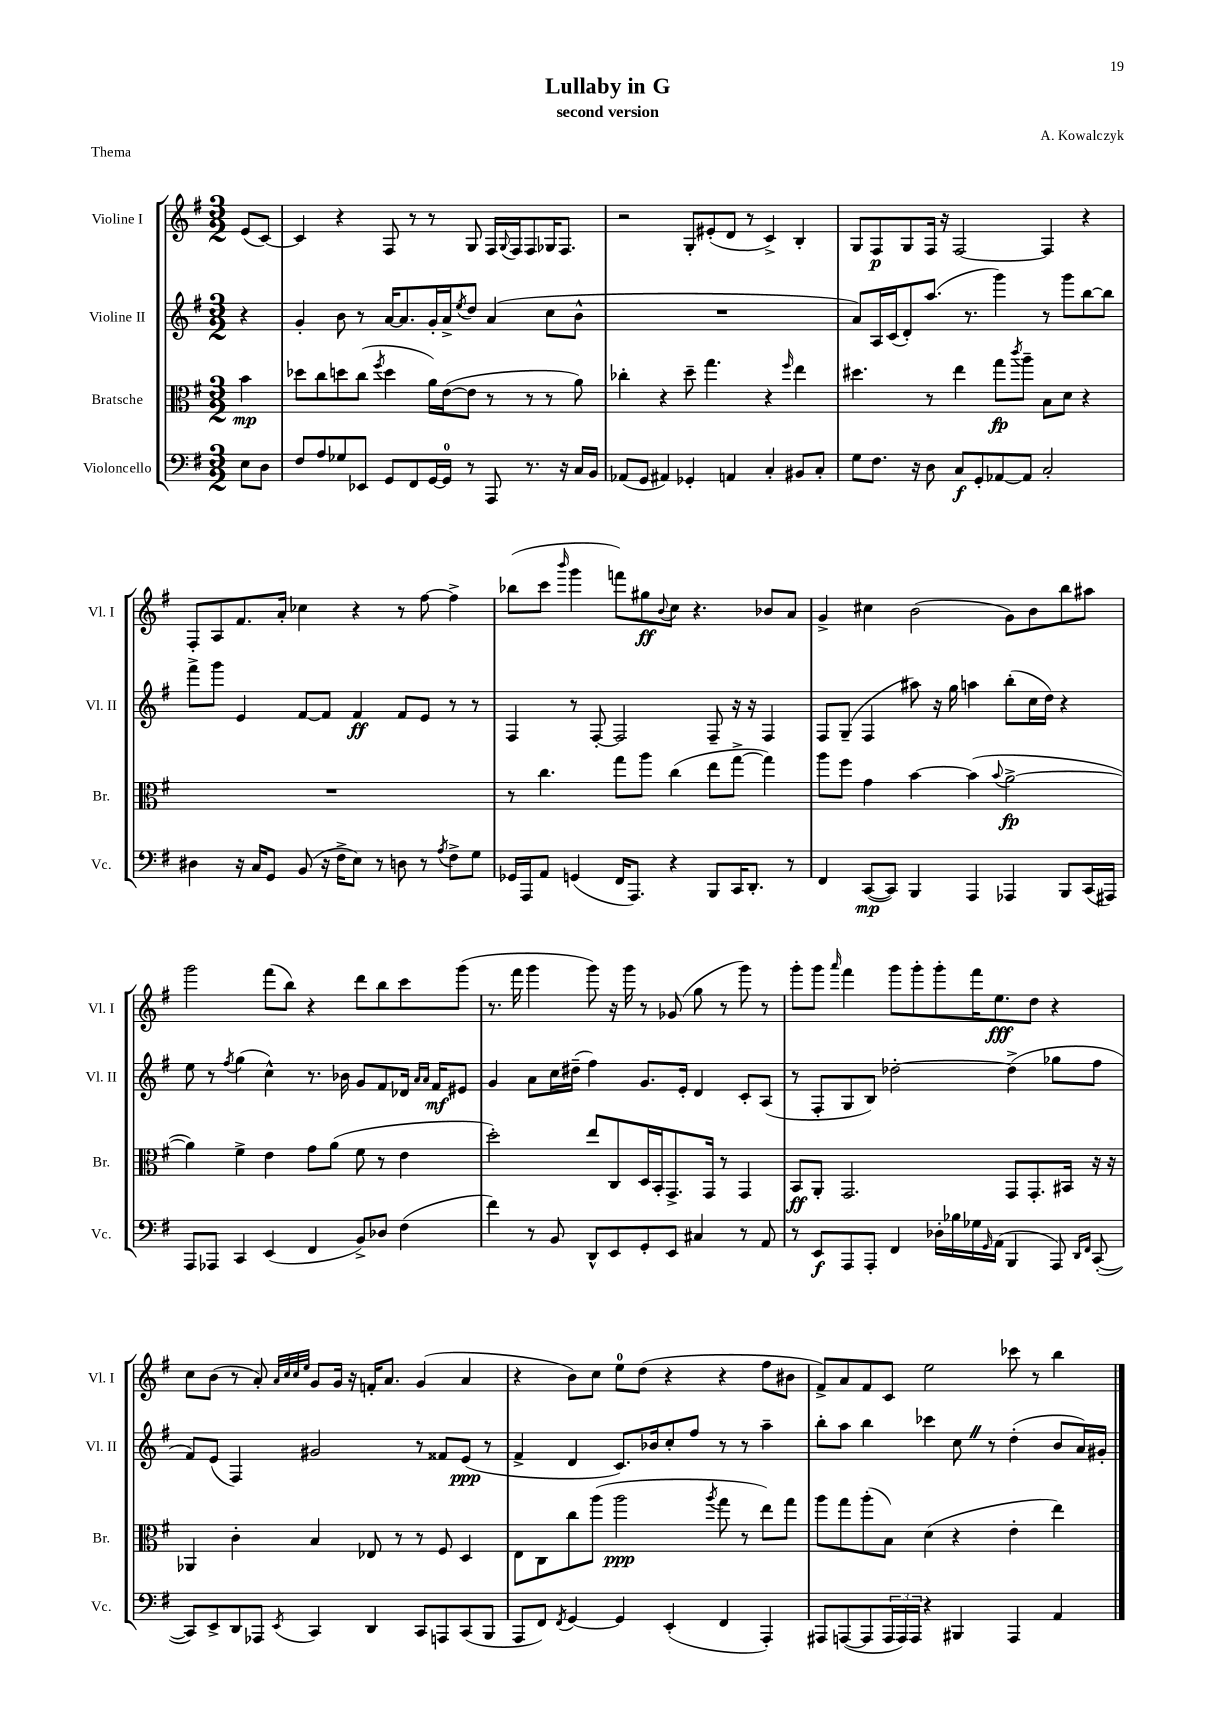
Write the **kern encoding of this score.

**kern	**dynam	**kern	**dynam	**kern	**dynam	**kern	**dynam
*part4	*part4	*part3	*part3	*part2	*part2	*part1	*part1
*staff4	*staff4	*staff3	*staff3	*staff2	*staff2	*staff1	*staff1
*I"Violoncello	*	*I"Bratsche	*	*I"Violine II	*	*I"Violine I	*
*I'Vc.	*	*I'Br.	*	*I'Vl. II	*	*I'Vl. I	*
*clefF4	*	*clefC3	*	*clefG2	*	*clefG2	*
*k[f#]	*	*k[f#]	*	*k[f#]	*	*k[f#]	*
*M3/2	*	*M3/2	*	*M3/2	*	*M3/2	*
=	=	=	=	=	=	=	=
8E\L	.	4b\	mp	4r	.	(8e/L	.
8D\J	.	.	.	.	.	[8c/J)	.
=1	=1	=1	=1	=1	=1	=1	=1
8F#/L	.	8dd-X\L	.	4g'/	.	4c/]	.
8A/	.	8cc\	.	.	.	.	.
8G-X/	.	8ddn\	.	8b\	.	4r	.
8EE-X/J	.	(8cc\J	.	8r	.	.	.
.	.	8qff#/	.	.	.	.	.
8GG/L	.	4dd\	.	[16a/KL	.	8F#/	.
.	.	.	.	8.a/]	.	.	.
8FF#/	.	.	.	.	.	8r	.
[16GG/L	.	16a\LL)	.	16g'/L	.	8r	.
16GG/JJ]	.	([16e\J	.	16a^/J	.	.	.
.	.	.	.	8qee/	.	.	.
8r	.	8e\J]	.	8dd/J	.	8G/	.
8AAA/	.	8r	.	(4a/	.	16F#/LL	.
.	.	.	.	.	.	8qqG/	.
.	.	.	.	.	.	16F#/J	.
8.r	.	8r	.	.	.	8F#/	.
.	.	8r	.	8cc\L	.	16G-X/K	.
16r	.	.	.	.	.	8.F#/J	.
16C/LL	.	8a\)	.	8b^^\J	.	.	.
16BB/JJ	.	.	.	.	.	.	.
=2	=2	=2	=2	=2	=2	=2	=2
(8AA-X/L	.	4cc-X'\	.	1.r	.	2r	.
8GG/J	.	.	.	.	.	.	.
4AA#X/)	.	4r	.	.	.	.	.
4GG-X'/	.	8dd~\	.	.	.	8G'/L	.
.	.	4.gg\	.	.	.	(8e#X'/	.
4AAn/	.	.	.	.	.	8d/J	.
.	.	.	.	.	.	8r	.
4C'/	.	4r	.	.	.	4c^/)	.
.	.	16qqff#/	.	.	.	.	.
8BB#X/L	.	4ee\	.	.	.	4B'/	.
8C'/J	.	.	.	.	.	.	.
=3	=3	=3	=3	=3	=3	=3	=3
8G\L	.	4.dd#X\	.	8a/L)	.	8G/L	.
8.F#\J	.	.	.	16A/L	.	8F#/	p
.	.	.	.	(16c/J	.	.	.
.	.	.	.	8d'/)	.	8G/	.
16r	.	.	.	.	.	.	.
8D\	.	8r	.	(8.aa/J	.	16F#/Jk	.
.	.	.	.	.	.	16r	.
8C/L	f	4ee\	.	.	.	[2F#/	.
.	.	.	.	8.r	.	.	.
8GG'/	.	.	.	.	.	.	.
[8AA-X/	.	8gg\L	fp	4ggg\)	.	.	.
.	.	8qccc/	.	.	.	.	.
8AA-/J]	.	8aa~\J	.	.	.	.	.
2C'/	.	8B\L	.	8r	.	4F#/]	.
.	.	8d\J	.	8ggg\L	.	.	.
.	.	4r	.	[8bb\	.	4r	.
.	.	.	.	8bb\J]	.	.	.
!!LO:LB:g=z
=4	=4	=4	=4	=4	=4	=4	=4
4D#X\	.	1.r	.	8fff#^\L	.	8F#'/L	.
.	.	.	.	8ggg\J	.	8A/	.
16r	.	.	.	4e/	.	8.f#/	.
16C/KL	.	.	.	.	.	.	.
8GG/J	.	.	.	.	.	.	.
.	.	.	.	.	.	16a'/Jk	.
(8BB/	.	.	.	[8f#/L	.	4cc-X\	.
16r	.	.	.	8f#/J]	.	.	.
16F#^\KL	.	.	.	.	.	.	.
8E\J)	.	.	.	4f#/	ff	4r	.
8r	.	.	.	.	.	.	.
8Dn\	.	.	.	8f#/L	.	8r	.
8r	.	.	.	8e/J	.	[8ff#\	.
8qA/	.	.	.	.	.	.	.
8F#^\L	.	.	.	8r	.	4ff#^\]	.
8G\J	.	.	.	8r	.	.	.
=5	=5	=5	=5	=5	=5	=5	=5
16GG-X/LL	.	8r	.	4F#/	.	(8bb-X\L	.
16AAA/J	.	.	.	.	.	.	.
8AA/J	.	4.cc\	.	.	.	8ccc\J	.
.	.	.	.	.	.	16qqbbb/	.
(4GGn/	.	.	.	8r	.	4ggg\	.
.	.	.	.	[8F#'/	.	.	.
16FF#/KL	.	8gg\L	.	2F#/]	.	8fffn\L)	.
8.AAA/J)	.	.	.	.	.	.	.
.	.	8aa\J	.	.	.	8gg#X\	ff
.	.	.	.	.	.	8qqb/	.
4r	.	(4cc\	.	.	.	8cc\J	.
.	.	.	.	.	.	4.r	.
8BBB/L	.	8ee\L	.	8F#~/	.	.	.
16CC/K	.	[8gg^\J	.	16r	.	.	.
8.DD'/J	.	.	.	16r	.	.	.
.	.	4gg\])	.	4F#/	.	8b-X/L	.
8r	.	.	.	.	.	8a/J	.
=6	=6	=6	=6	=6	=6	=6	=6
4FF#/	.	8aa\L	.	8F#/L	.	4g^/	.
.	.	8ff#\J	.	(8G~/J	.	.	.
([8CC/L	mp	4g\	.	4F#/	.	4cc#X\	.
8CC/J])	.	.	.	.	.	.	.
4BBB/	.	[4b\	.	8aa#X\)	.	(2b\	.
.	.	.	.	16r	.	.	.
.	.	.	.	16gg\	.	.	.
4AAA/	.	(4b\]	.	4aan\	.	.	.
.	.	8qqb/	.	.	.	.	.
4AAA-X/	.	[2a^\	fp	(8bb'\L	.	8g\L)	.
.	.	.	.	16cc\L	.	8b\	.
.	.	.	.	16dd\JJ)	.	.	.
8BBB/L	.	.	.	4r	.	8bb\	.
(16CC/L	.	.	.	.	.	8aa#X\J	.
16AAA#X/JJ)	.	.	.	.	.	.	.
!!LO:LB:g=z
=7	=7	=7	=7	=7	=7	=7	=7
8AAA/L	.	4a\])	.	8ee\	.	2ggg\	.
8AAA-X/J	.	.	.	8r	.	.	.
.	.	.	.	8qff#/	.	.	.
4CC/	.	4f#^\	.	(4gg\	.	.	.
(4EE/	.	4e\	.	4cc^^\)	.	(8fff#\L	.
.	.	.	.	.	.	8bb\J)	.
4FF#/	.	8g\L	.	8.r	.	4r	.
.	.	(8a\J	.	.	.	.	.
.	.	.	.	16b-X\	.	.	.
8BB^/L)	.	8f#\	.	8g/L	.	8ddd\L	.
8D-X/J	.	8r	.	8f#/	.	8bb\	.
(4F#\	.	4e\	.	16d-X/Jk	.	8ccc\	.
.	.	.	.	16qqa/LL	.	.	.
.	.	.	.	16qqa/JJ	.	.	.
.	.	.	.	16f#/KL	mf	.	.
.	.	.	.	8e#X/J	.	(8ggg\J	.
=8	=8	=8	=8	=8	=8	=8	=8
4f#\)	.	2dd'\)	.	4g/	.	8.r	.
.	.	.	.	.	.	16fff#\	.
8r	.	.	.	8a\L	.	4ggg\	.
8BB/	.	.	.	16cc\L	.	.	.
.	.	.	.	(16dd#X~\JJ	.	.	.
8DD^^/L	.	8ee/L	.	4ff#\)	.	8ggg\)	.
8EE/	.	8C/	.	.	.	16r	.
.	.	.	.	.	.	16ggg\	.
8GG'/	.	16D/L	.	8.g/L	.	8r	.
.	.	16BB'/J	.	.	.	.	.
8EE/J	.	8.GG^/	.	.	.	(8g-X/	.
.	.	.	.	16e'/Jk	.	.	.
4C#X/	.	.	.	4d/	.	8gg\	.
.	.	16GG/Jk	.	.	.	.	.
.	.	8r	.	.	.	8r	.
8r	.	4GG/	.	8c'/L	.	8ggg\)	.
8AA/	.	.	.	(8A/J	.	8r	.
=9	=9	=9	=9	=9	=9	=9	=9
8r	.	8BB/L	ff	8r	.	8ggg'\L	.
8EE/L	f	8AA'/J	.	8F#'/L	.	8ggg\J	.
.	.	.	.	.	.	16qqaaa/	.
8AAA/	.	2.GG/	.	8G/	.	4fff#\	.
8AAA'/J	.	.	.	8B/J)	.	.	.
4FF#/	.	.	.	[2dd-X'\	.	8ggg\L	.
.	.	.	.	.	.	8ggg'\	.
16D-X'\LL	.	.	.	.	.	8ggg'\	.
16B-X\	.	.	.	.	.	.	.
16G-X\	.	.	.	.	.	16fff#\K	.
16qqGG/	.	.	.	.	.	.	.
(16AA\JJ	.	.	.	.	.	8.ee\	fff
4BBB/	.	8GG/L	.	(4dd-^\]	.	.	.
.	.	8.GG'/	.	.	.	8dd\J	.
8AAA/)	.	.	.	8gg-X\L	.	4r	.
.	.	16BB#X/Jk	.	.	.	.	.
16qqDD/LL	.	.	.	.	.	.	.
16qqFF#/JJ	.	.	.	.	.	.	.
([8CC'/	.	16r	.	8ff#\J	.	.	.
.	.	16r	.	.	.	.	.
!!LO:LB:g=z
=10	=10	=10	=10	=10	=10	=10	=10
8CC/L])	.	4AA-X/	.	8f#/L)	.	8cc\L	.
8EE^/	.	.	.	(8e/J	.	(8b\J	.
8DD/	.	4c'\	.	4F#/)	.	8r	.
8AAA-X/J	.	.	.	.	.	8a'/)	.
.	.	.	.	.	.	32qqa/LLL	.
.	.	.	.	.	.	32qqcc/	.
.	.	.	.	.	.	32qqcc/	.
8qEE/	.	.	.	.	.	32qqee/JJJ	.
4CC/	.	4B/	.	2g#X/	.	8g/L	.
.	.	.	.	.	.	16g/Jk	.
.	.	.	.	.	.	16r	.
4DD/	.	8E-X/	.	.	.	16fn'/KL	.
.	.	.	.	.	.	8.a/J	.
.	.	8r	.	.	.	.	.
8CC/L	.	8r	.	8r	.	(4g/	.
8AAAn/	.	8F#/	.	8f##X/L	.	.	.
(8CC/	.	4D/	.	(8e/J	ppp	4a/	.
8BBB/J	.	.	.	8r	.	.	.
=11	=11	=11	=11	=11	=11	=11	=11
8AAA/L	.	8E\L	.	4f#^/	.	4r	.
8FF#/J)	.	8C\	.	.	.	.	.
8qFF#/	.	.	.	.	.	.	.
[4GG/	.	8cc\	.	4d/	.	8b\L)	.
.	.	(8aa\J	.	.	.	8cc\J	.
4GG/]	.	2aa\	ppp	8.c/L)	.	8ee\L	.
.	.	.	.	.	.	(8dd\J	.
.	.	.	.	16b-X/k	.	.	.
(4EE'/	.	.	.	8cc'/	.	4r	.
.	.	.	.	8ff#/J	.	.	.
.	.	8qaa/	.	.	.	.	.
4FF#/	.	8gg\	.	8r	.	4r	.
.	.	8r	.	8r	.	.	.
4AAA'/)	.	8ee\L)	.	4aa~\	.	8ff#\L	.
.	.	8gg\J	.	.	.	8b#X\J	.
=12	=12	=12	=12	=12	=12	=12	=12
8AAA#X/L	.	8aa\L	.	8bb'\L	.	8f#^/L)	.
([8AAAn/	.	8gg\	.	8aa\J	.	8a/	.
8AAA/]	.	(8aa'\	.	4bb\	.	8f#/	.
24AAA/L	.	8B\J)	.	.	.	8c/J	.
24AAA/)	.	.	.	.	.	.	.
24AAA/JJ	.	.	.	.	.	.	.
4r	.	(4d\	.	4ccc-X\	.	2ee\	.
4BBB#X/	.	4r	.	8ccZ\	.	.	.
.	.	.	.	8r	.	.	.
4AAA/	.	4e'\	.	(4dd'\	.	8ccc-X\	.
.	.	.	.	.	.	8r	.
4AA/	.	4ee\)	.	8b/L	.	4bb\	.
.	.	.	.	16a/L)	.	.	.
.	.	.	.	16g#X'/JJ	.	.	.
==	==	==	==	==	==	==	==
*-	*-	*-	*-	*-	*-	*-	*-
